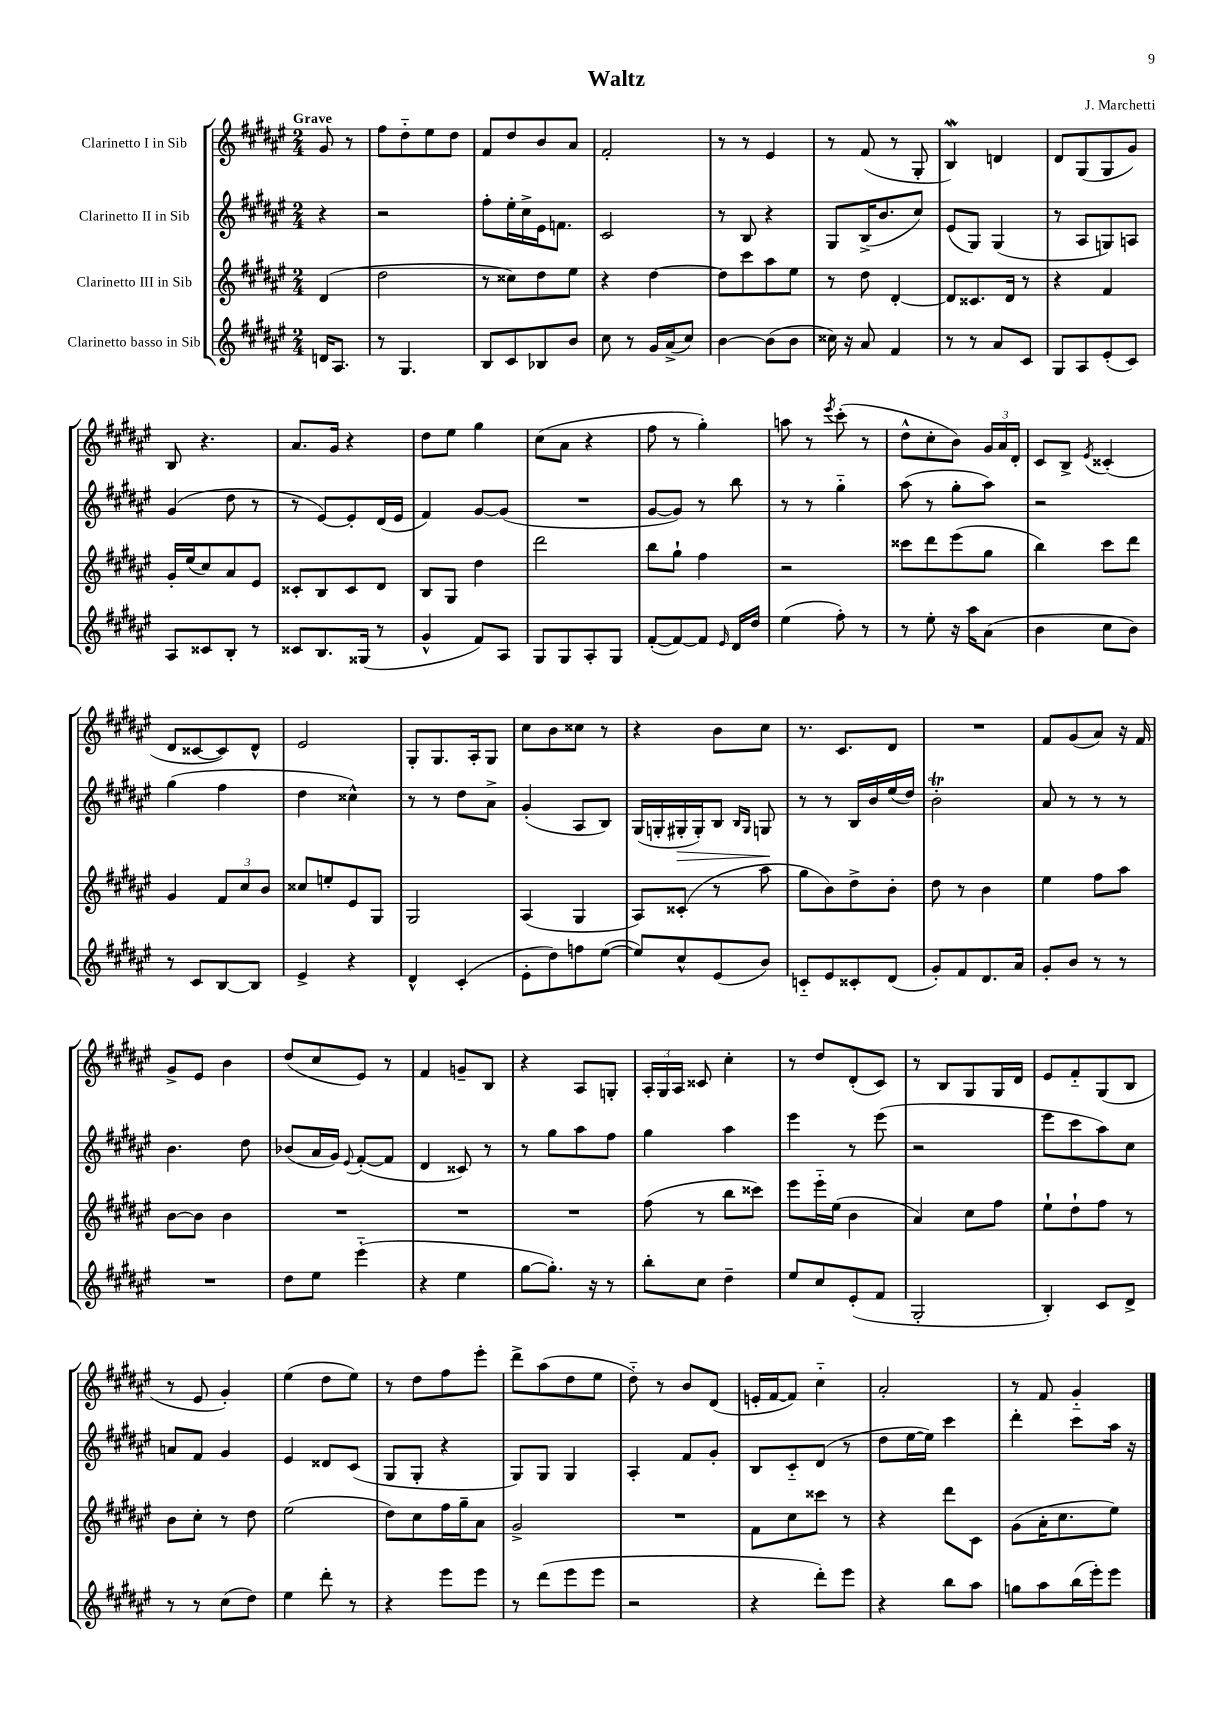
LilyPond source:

\header { title = "Waltz" composer = "J. Marchetti" }
<<
\new StaffGroup <<
\new Staff = "s0" \with { instrumentName = "Clarinetto I in Sib" } {
    \clef treble \key fis \major \numericTimeSignature \time 2/4 \partial 4 \tempo "Grave"
    \autoBeamOff gis'8 r8 |
    fis''8[ dis''8-_ eis''8 dis''8] |
    fis'8[ dis''8 b'8 ais'8] |
    fis'2-. |
    r8 r8 eis'4 |
    r8 fis'8( r8 gis8-. |
    b4\mordent) d'4 |
    dis'8[ gis8( gis8 gis'8]) |
    b8 r4. |
    ais'8.[ gis'16] r4 |
    dis''8[ eis''8] gis''4 |
    cis''8[( ais'8] r4 |
    fis''8 r8 gis''4-.) |
    a''8 r8 \acciaccatura { eis'''8 } cis'''8-.( r8 |
    dis''8[-^ cis''8-. b'8]) \tuplet 3/2 { gis'16[ ais'16 dis'16]-. } |
    cis'8[ b8]-> \acciaccatura { eis'8 } cisis'4-.( |
    dis'8[ cisis'8~ cisis'8) dis'8]-^ |
    eis'2 |
    gis8[-. gis8. ais16-. gis8] |
    cis''8[ b'8 cisis''8] r8 |
    r4 b'8[ cis''8] |
    r8. cis'8.[ dis'8] |
    R2 |
    fis'8[ gis'8( ais'8]) r16 fis'16 |
    gis'8[-> eis'8] b'4 |
    dis''8[( cis''8 eis'8]) r8 |
    fis'4 g'8[-- b8] |
    r4 ais8[ g8]-. |
    \tuplet 3/2 { ais16[-. gis16 ais16] } cisis'8 cis''4-. |
    r8 dis''8[ dis'8-.( cis'8]) |
    r8 b8[ gis8 gis16 dis'16] |
    eis'8[ fis'8-_ gis8( b8] |
    r8 eis'8 gis'4-.) |
    eis''4( dis''8[ eis''8]) |
    r8 dis''8[ fis''8 eis'''8]-. |
    dis'''8[-> ais''8( dis''8 eis''8] |
    dis''8-_) r8 b'8[ dis'8]( |
    e'16[-. fis'16~ fis'8]) cis''4-_ |
    ais'2-. |
    r8 fis'8 gis'4-_ \bar "|." |
}
\new Staff = "s1" \with { instrumentName = "Clarinetto II in Sib" } {
    \clef treble \key fis \major \numericTimeSignature \time 2/4 \partial 4
    \autoBeamOff r4 |
    r2 |
    fis''8[-. eis''16-. cis''16-> eis'16 f'8.] |
    cis'2 |
    r8 b8 r4 |
    gis8[ b16->( b'8. cis''8]) |
    eis'8[( gis8]) gis4( |
    r8 ais8[ g8) a8] |
    gis'4( dis''8 r8 |
    r8 eis'8[~) eis'8-. dis'16( eis'16] |
    fis'4) gis'8[~ gis'8]( |
    R2 |
    gis'8[~ gis'8]) r8 b''8 |
    r8 r8 gis''4-_ |
    ais''8( r8 gis''8[-. ais''8]) |
    r2 |
    gis''4( fis''4 |
    dis''4 cisis''4-^) |
    r8 r8 dis''8[ ais'8]-> |
    gis'4-.( ais8[ b8]) |
    gis16[( g16-. gis16-.\> gis16-.) b8] \grace { b16[ gis16] } g8\! |
    r8 r8 b16[ b'16 eis''16( dis''16]) |
    b'2-.\trill |
    ais'8 r8 r8 r8 |
    b'4. dis''8 |
    bes'8[( ais'16 gis'16]) \appoggiatura { eis'8 } fis'8[~-.( fis'8] |
    dis'4 cisis'8) r8 |
    r8 gis''8[ ais''8 fis''8] |
    gis''4 ais''4 |
    eis'''4 r8 eis'''8( |
    r2 |
    eis'''8[ cis'''8 ais''8) cis''8] |
    a'8[ fis'8] gis'4 |
    eis'4 disis'8[ cis'8]( |
    gis8[ gis8]-. r4 |
    gis8[) gis8] gis4 |
    ais4-. fis'8[ gis'8]-. |
    b8[ cis'8-_ dis'8]( r8 |
    dis''8[ eis''16~ eis''16]) cis'''4 |
    dis'''4-. cis'''8[ ais''16] r16 \bar "|." |
}
\new Staff = "s2" \with { instrumentName = "Clarinetto III in Sib" } {
    \clef treble \key fis \major \numericTimeSignature \time 2/4 \partial 4
    \autoBeamOff dis'4( |
    dis''2 |
    r8 cisis''8[) dis''8 eis''8] |
    r4 dis''4~ |
    dis''8[ cis'''8 ais''8 eis''8] |
    r8 dis''8 dis'4~-. |
    dis'8[ cisis'8. dis'16] r8 |
    r4 fis'4 |
    gis'16[-. eis''16( cis''8) ais'8 eis'8] |
    cisis'8[-. b8 cisis'8 dis'8] |
    b8[ gis8] dis''4 |
    dis'''2 |
    b''8[ gis''8]-! fis''4 |
    r2 |
    cisis'''8[ dis'''8 eis'''8( gis''8] |
    b''4) cis'''8[ dis'''8] |
    gis'4 \tuplet 3/2 { fis'8[ cis''8 b'8] } |
    cisis''8[ e''8-. eis'8 gis8] |
    gis2 |
    ais4( gis4 |
    ais8[) cisis'8]-.( r8 ais''8 |
    gis''8[ b'8) dis''8-> b'8]-. |
    dis''8 r8 b'4 |
    eis''4 fis''8[ ais''8] |
    b'8[~ b'8] b'4 |
    R2 |
    R2 |
    R2 |
    fis''8( r8 b''8[ cisis'''8]) |
    eis'''8[ eis'''16-_ eis''16]( b'4 |
    ais'4) cis''8[ fis''8] |
    eis''8[-! dis''8-! fis''8] r8 |
    b'8[ cis''8]-. r8 dis''8 |
    eis''2( |
    dis''8[) cis''8 fis''16 gis''16-- ais'8] |
    gis'2-> |
    R2 |
    fis'8[ cis''8 cisis'''8] r8 |
    r4 dis'''8[ cis'8] |
    gis'8[( ais'16-. cis''8. eis''8]) \bar "|." |
}
\new Staff = "s3" \with { instrumentName = "Clarinetto basso in Sib" } {
    \clef treble \key fis \major \numericTimeSignature \time 2/4 \partial 4
    \autoBeamOff d'16[ ais8.] |
    r8 gis4. |
    b8[ cis'8 bes8 b'8] |
    cis''8 r8 gis'16[ ais'16->( cis''8]) |
    b'4~ b'8[( b'8] |
    cisis''16) r16 ais'8 fis'4 |
    r8 r8 ais'8[ cis'8] |
    gis8[ ais8 eis'8-.( cis'8]) |
    ais8[ cisis'8 b8]-. r8 |
    cisis'8[ b8. gisis16]( r8 |
    gis'4-^ fis'8[) ais8] |
    gis8[ gis8 ais8-. gis8] |
    fis'8[~-.( fis'8~) fis'8] \grace { eis'16 } dis'16[ dis''16] |
    eis''4( fis''8-.) r8 |
    r8 eis''8-. r16 ais''16[ ais'8]( |
    b'4 cis''8[ b'8]) |
    r8 cis'8[ b8~ b8] |
    eis'4-> r4 |
    dis'4-^ cis'4-.( |
    eis'8[-. dis''8) f''8 eis''8]~( |
    eis''8[) cis''8-^ eis'8( b'8]) |
    c'8[-_ eis'8 cisis'8-. dis'8]( |
    gis'8[-.) fis'8 dis'8. ais'16] |
    gis'8[-. b'8] r8 r8 |
    R2 |
    dis''8[ eis''8] eis'''4-_( |
    r4 eis''4 |
    gis''8[~ gis''8.]-.) r16 r8 |
    b''8[-. cis''8] dis''4-- |
    eis''8[ cis''8 eis'8-.( fis'8] |
    gis2-. |
    b4-.) cis'8[ dis'8]-> |
    r8 r8 cis''8[( dis''8]) |
    eis''4 dis'''8-. r8 |
    r4 eis'''8[ eis'''8] |
    r8 dis'''8[( eis'''8 eis'''8] |
    r2 |
    r4 dis'''8[-.) eis'''8] |
    r4 b''8[ ais''8] |
    g''8[ ais''8 b''16( eis'''16-.) eis'''8] \bar "|." |
}
>>
>>
\layout { \context { \Score \remove "Bar_number_engraver" } }
